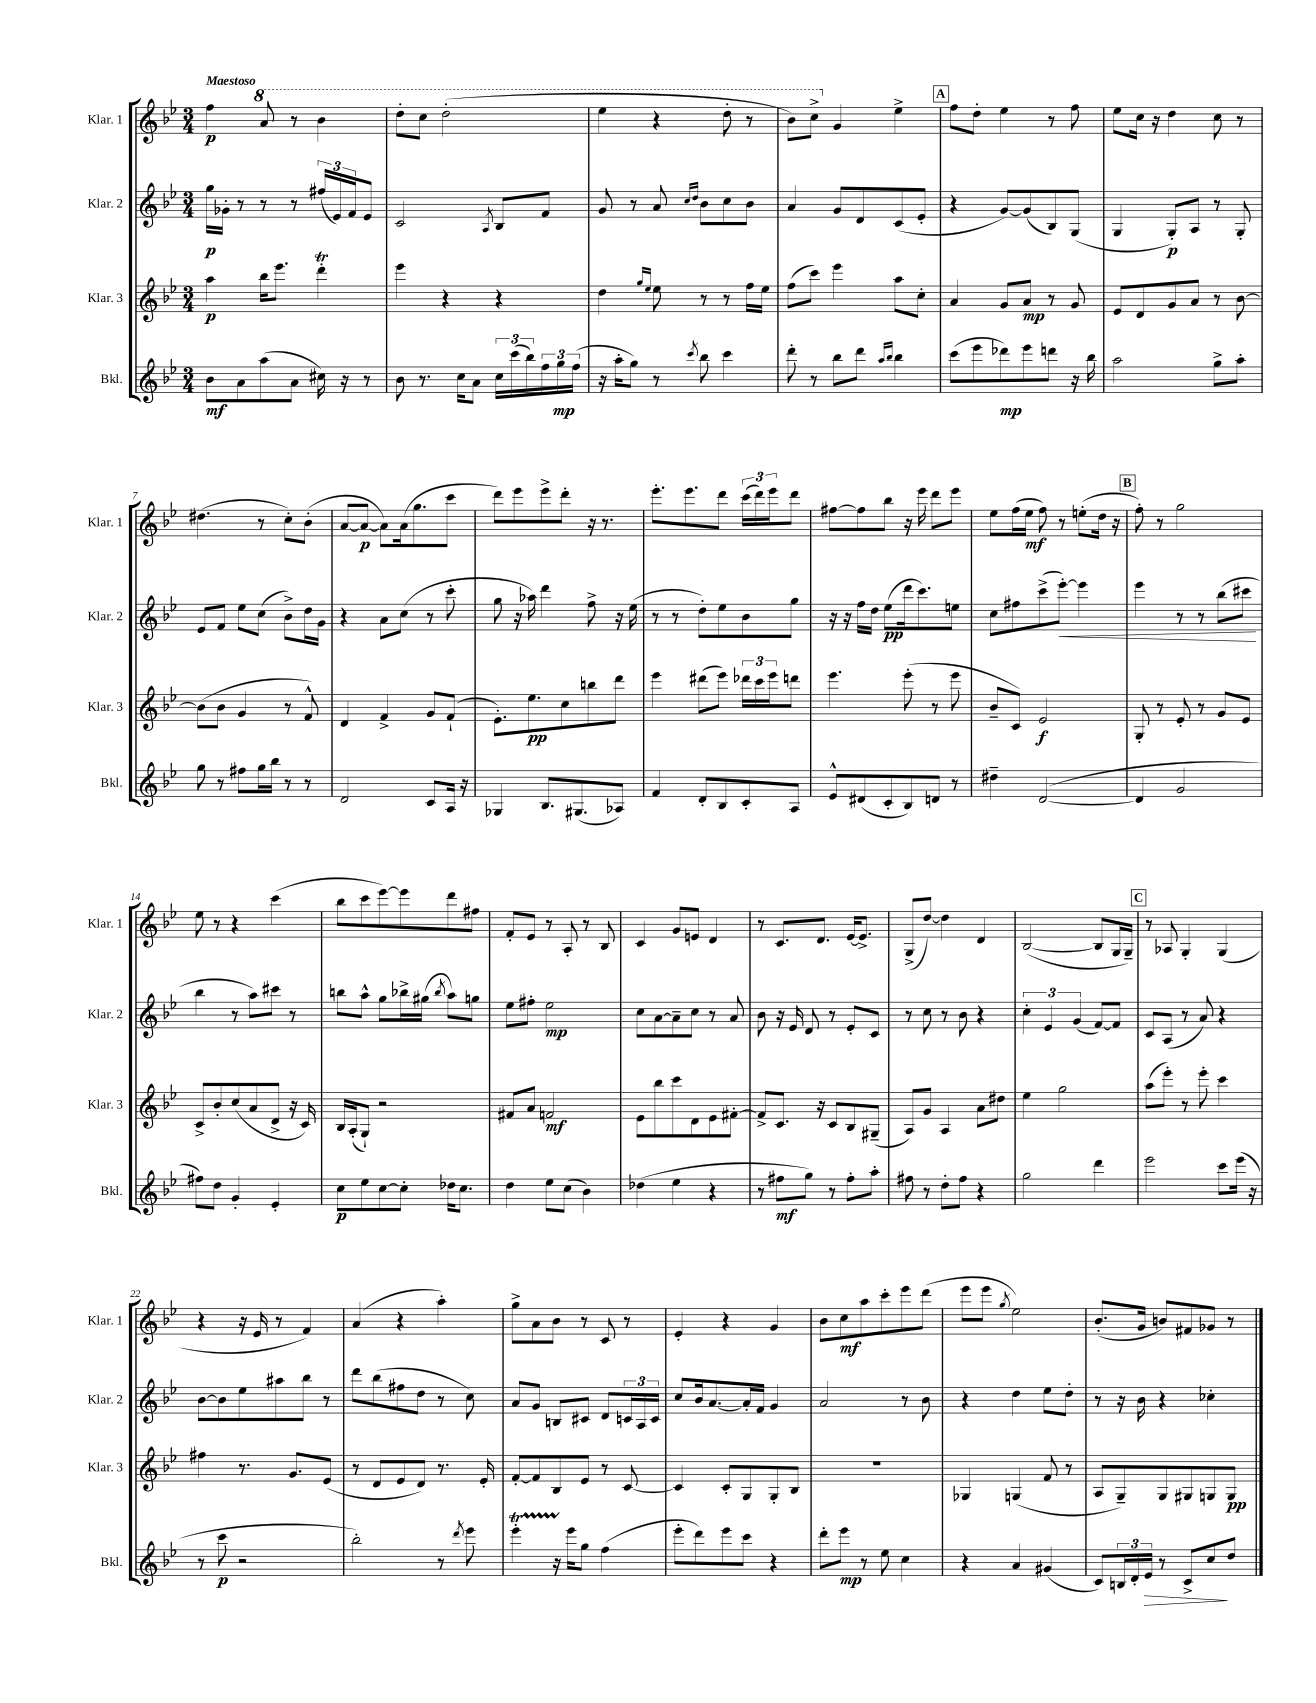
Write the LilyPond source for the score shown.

<<
\new StaffGroup <<
\new Staff = "s0" \with { instrumentName = "Klar. 1" shortInstrumentName = "Klar. 1" } {
    \clef treble \key bes \major \numericTimeSignature \time 3/4 \tempo "Maestoso"
    f''4\p \ottava #1 a''8 r8 bes''4 |
    d'''8-. c'''8 d'''2-.( |
    ees'''4 r4 d'''8-. r8 |
    bes''8) c'''8-> \ottava #0 g'4 ees''4-> |
    \mark \markup { \box "A" } f''8 d''8-. ees''4 r8 f''8 |
    ees''8 c''16 r16 d''4 c''8 r8 |
    dis''4.( r8 c''8-.) bes'8-.( |
    a'8~ a'8~\p a'8) a'16( g''8. c'''8 |
    d'''8) ees'''8 ees'''8-> d'''8-. r16 r8. |
    ees'''8.-. ees'''8. d'''8 \tuplet 3/2 { c'''16( d'''16) ees'''16 } d'''8 |
    fis''8~ fis''8 bes''8 r16 ees'''16 d'''8 ees'''8 |
    ees''8 f''16( ees''16\mf f''8) r8 e''8-.( d''16 r16 |
    \mark \markup { \box "B" } f''8-.) r8 g''2 |
    ees''8 r8 r4 c'''4( |
    bes''8 c'''8 ees'''8~) ees'''8 d'''8 fis''8 |
    f'8-. ees'8 r8 a8-. r8 bes8 |
    c'4 g'8 e'8 d'4 |
    r8 c'8. d'8. ees'16~ ees'8.-> |
    g8->( d''8~) d''4 d'4 |
    bes2~( bes8 g16 g16--) |
    \mark \markup { \box "C" } r8 aes8 g4-. g4( |
    r4 r16 ees'16 r8 f'4) |
    a'4( r4 a''4-.) |
    g''8-> a'8 bes'8 r8 c'8 r8 |
    ees'4-. r4 g'4 |
    bes'8 c''8\mf a''8 c'''8-. ees'''8 d'''8( |
    ees'''8 ees'''8 \acciaccatura { g''8 } ees''2) |
    bes'8.-.( g'16 b'8) fis'8 ges'8 r8 \bar "|." |
}
\new Staff = "s1" \with { instrumentName = "Klar. 2" shortInstrumentName = "Klar. 2" } {
    \clef treble \key bes \major \numericTimeSignature \time 3/4
    g''16\p ges'16-. r8 r8 r8 \tuplet 3/2 { fis''16( ees'16) f'16 } ees'8 |
    c'2 \acciaccatura { a8 } bes8 f'8 |
    g'8 r8 a'8 \grace { c''16 d''16 } bes'8 c''8 bes'8 |
    a'4 g'8 d'8 c'8( ees'8-. |
    \mark \markup { \box "A" } r4 g'8~) g'8( bes8) g8( |
    g4 g8-.\p) a8 r8 g8-. |
    ees'8 f'8 ees''8 c''8( bes'8->) d''16 g'16 |
    r4 a'8 c''8( r8 c'''8-. |
    g''8 r16 aes''16) d'''4 f''8-> r16 ees''16( |
    r8 r8 d''8-.) ees''8 bes'8 g''8 |
    r16 r16 f''16 d''16 ees''8\pp( d'''16 c'''8.) e''8 |
    c''8 fis''8 c'''8->( ees'''8~-.\<) ees'''4 |
    \mark \markup { \box "B" } ees'''4 r8 r8 bes''8( cis'''8\! |
    bes''4 r8 a''8) cis'''8 r8 |
    b''8 a''8-^ g''8 bes''16-> gis''16( \acciaccatura { bes''8 } a''8) g''8 |
    ees''8 fis''8-. ees''2\mp |
    c''8 a'8~ a'8-- c''8 r8 a'8 |
    bes'8 r16 ees'16 d'8 r8 ees'8-. c'8 |
    r8 c''8 r8 bes'8 r4 |
    \tuplet 3/2 { c''4-. ees'4 g'4( } f'8~) f'8 |
    \mark \markup { \box "C" } c'8 a8( r8 a'8) r4 |
    bes'8~ bes'8 ees''8 ais''8 bes''8 r8 |
    d'''8 bes''8( fis''8 d''8 r8 c''8) |
    a'8 g'8 b8 cis'8 d'8 \tuplet 3/2 { c'16 a16 c'16 } |
    c''8 bes'16 a'8.~ a'16-. f'16 g'4 |
    a'2 r8 bes'8 |
    r4 d''4 ees''8 d''8-. |
    r8 r16 bes'16 r4 ces''4-. \bar "|." |
}
\new Staff = "s2" \with { instrumentName = "Klar. 3" shortInstrumentName = "Klar. 3" } {
    \clef treble \key bes \major \numericTimeSignature \time 3/4
    a''4\p bes''16 ees'''8. d'''4-.\trill |
    ees'''4 r4 r4 |
    d''4 \grace { g''16 ees''16 } ees''8 r8 r8 f''16 ees''16 |
    f''8( c'''8) ees'''4 a''8 c''8-. |
    \mark \markup { \box "A" } a'4 g'8 a'8\mp r8 g'8 |
    ees'8 d'8 g'8 a'8 r8 bes'8~ |
    bes'8( bes'8 g'4 r8 f'8-^) |
    d'4 f'4-> g'8 f'8-!( |
    ees'8.-.) ees''8.\pp c''8 b''8 d'''8 |
    ees'''4 dis'''8( ees'''8) \tuplet 3/2 { des'''16 c'''16 ees'''16 } d'''8 |
    ees'''4. ees'''8-.( r8 ees'''8 |
    bes'8-- c'8) ees'2\f |
    \mark \markup { \box "B" } g8-. r8 ees'8-. r8 g'8 ees'8 |
    c'8-> bes'8-. c''8( a'8 d'8-> r16 c'16) |
    bes16 a16-.( g8-!) r2 |
    fis'8 a'8 f'2\mf |
    ees'8 bes''8 c'''8 d'8 ees'8 fis'8~-. |
    fis'8-> c'8. r16 c'8 bes8 gis8--( |
    a8) g'8 a4 a'8 dis''8 |
    ees''4 g''2 |
    \mark \markup { \box "C" } a''8( ees'''8-.) r8 ees'''8-. c'''4 |
    fis''4 r8. g'8. ees'8( |
    r8 d'8 ees'8 d'8) r8. ees'16-. |
    f'8~-. f'8 bes8 ees'8 r8 c'8~ |
    c'4 c'8-. g8 g8-. bes8 |
    R2. |
    ges4 g4( f'8 r8 |
    a8 g8--) g8 gis8 g8 g8\pp \bar "|." |
}
\new Staff = "s3" \with { instrumentName = "Bkl." shortInstrumentName = "Bkl." } {
    \clef treble \key bes \major \numericTimeSignature \time 3/4
    bes'8\mf a'8 a''8( a'8 cis''16) r16 r8 |
    bes'8 r8. c''16 a'8 \tuplet 3/2 { c''16 c'''16( bes''16) } \tuplet 3/2 { f''16 g''16\mp f''16( } |
    r16 a''16-. g''8) r8 \acciaccatura { c'''8 } bes''8 c'''4 |
    d'''8-. r8 bes''8 d'''8 \grace { a''16 bes''16 } bes''4 |
    \mark \markup { \box "A" } c'''8( ees'''8 des'''8\mp) ees'''8 d'''8 r16 bes''16 |
    a''2 g''8-> a''8-. |
    g''8 r8 fis''8 g''16 bes''16 r8 r8 |
    d'2 c'8 a16 r16 |
    ges4 bes8. gis8.( aes8) |
    f'4 d'8-. bes8 c'8-. a8 |
    ees'8-^ dis'8( c'8-. bes8) d'8 r8 |
    dis''4-- d'2~( |
    \mark \markup { \box "B" } d'4 g'2 |
    fis''8) d''8 g'4-. ees'4-. |
    c''8\p ees''8 c''8~ c''8-. des''16 c''8. |
    d''4 ees''8 c''8( bes'4) |
    des''4( ees''4 r4 |
    r8 fis''8\mf g''8) r8 fis''8-. a''8-. |
    fis''8 r8 d''8-. fis''8 r4 |
    g''2 d'''4 |
    \mark \markup { \box "C" } ees'''2 c'''8 ees'''16( r16 |
    r8 c'''8\p r2 |
    bes''2-.) r8 \acciaccatura { d'''8 } ees'''8 |
    ees'''4-.\startTrillSpan r16 ees'''16\stopTrillSpan g''8 f''4( |
    ees'''8-. d'''8) ees'''8 c'''8 r4 |
    d'''8-. ees'''8\mp r8 ees''8 c''4 |
    r4 a'4 gis'4( |
    c'8) \tuplet 3/2 { b16 d'16-. ees'16\> } r8 c'8-> c''8\! d''8 \bar "|." |
}
>>
>>
